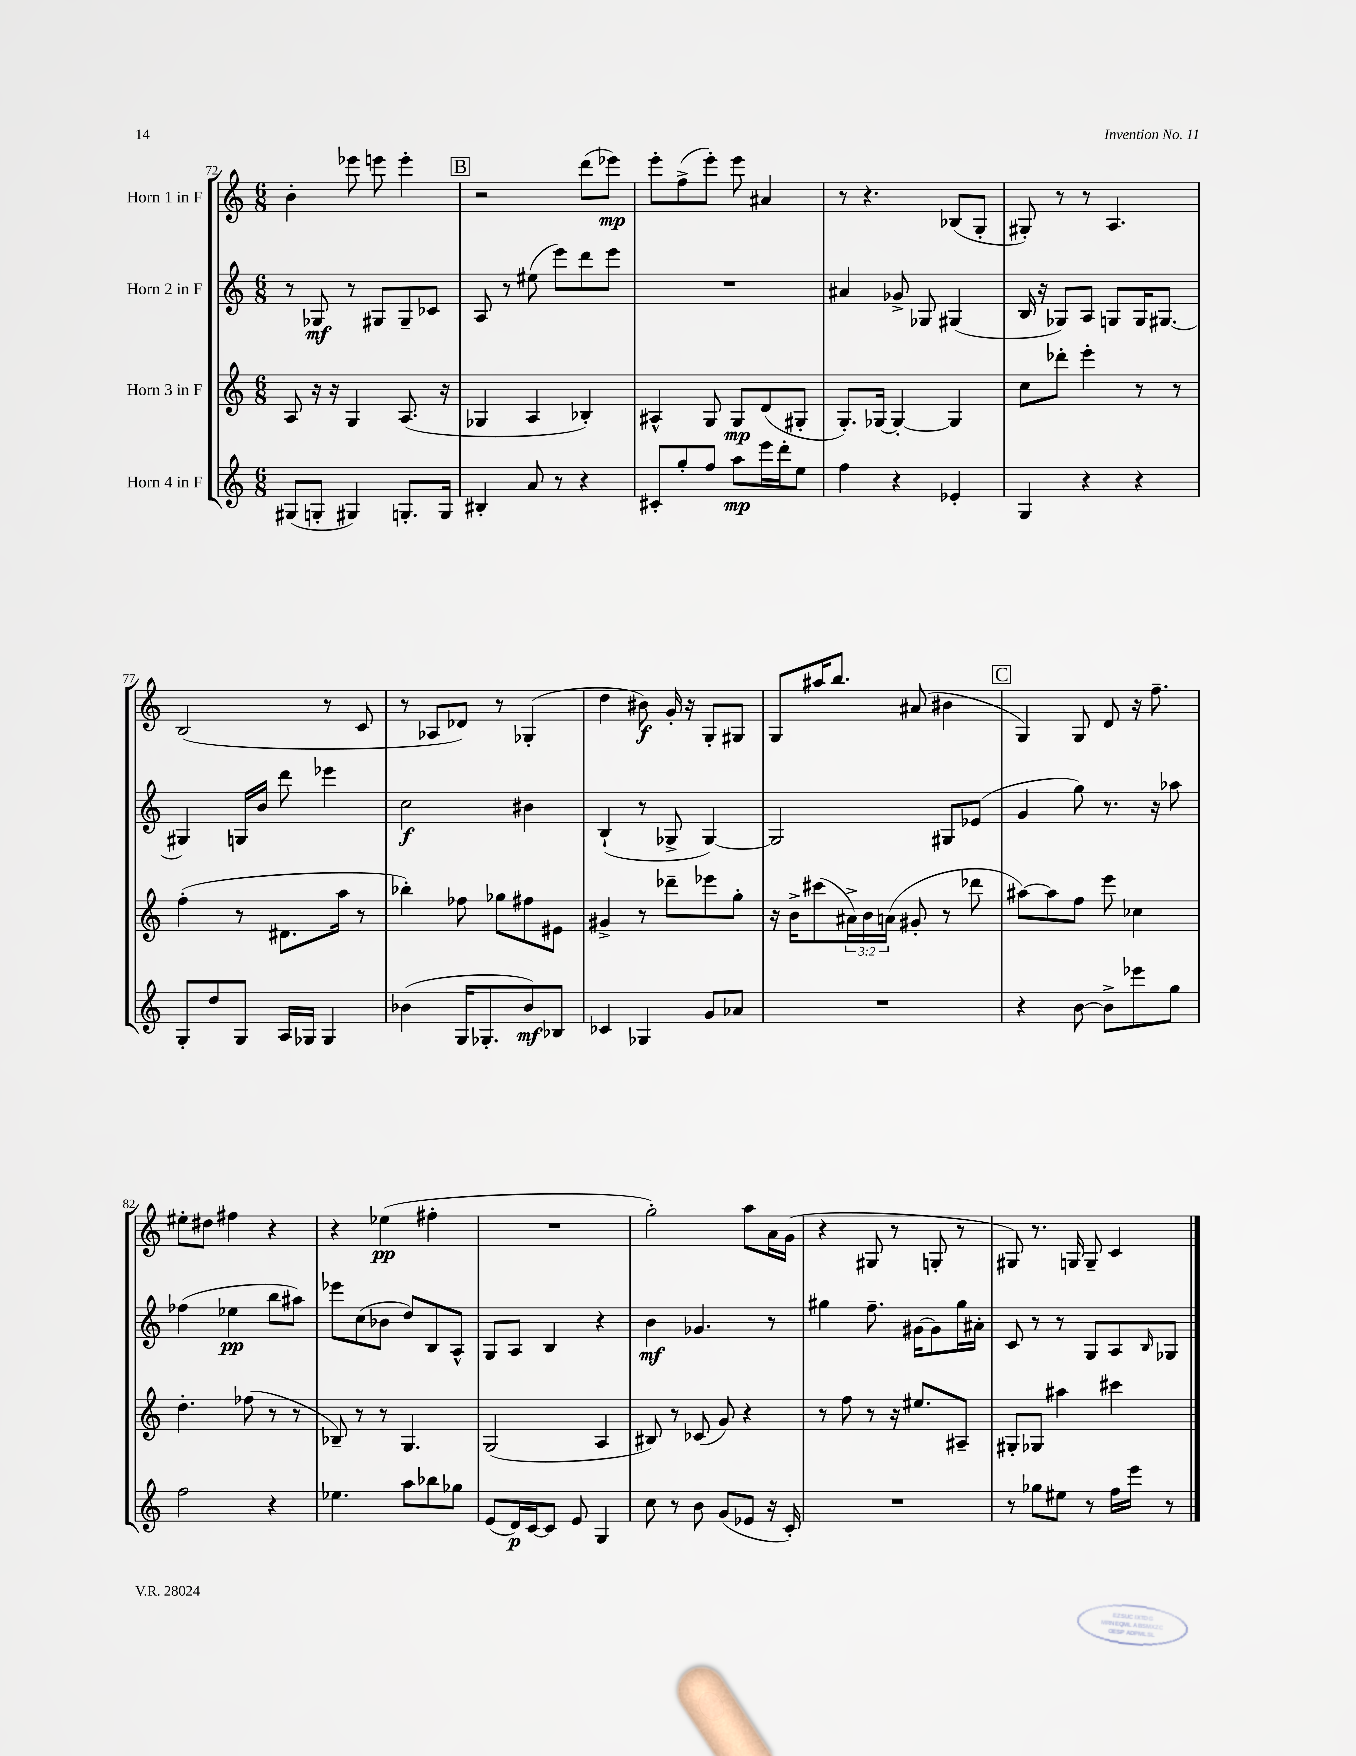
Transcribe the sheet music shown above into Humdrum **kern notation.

**kern	**dynam	**kern	**dynam	**kern	**dynam	**kern	**dynam
*part4	*part4	*part3	*part3	*part2	*part2	*part1	*part1
*staff4	*staff4	*staff3	*staff3	*staff2	*staff2	*staff1	*staff1
*I"Horn 4 in F	*	*I"Horn 3 in F	*	*I"Horn 2 in F	*	*I"Horn 1 in F	*
*clefG2	*	*clefG2	*	*clefG2	*	*clefG2	*
*k[]	*	*k[]	*	*k[]	*	*k[]	*
*M6/8	*	*M6/8	*	*M6/8	*	*M6/8	*
=72	=72	=72	=72	=72	=72	=72	=72
(8G#X/L	.	8A/	.	8r	.	4b'\	.
8Gn'/J	.	16r	.	8G-X/	mf	.	.
.	.	16r	.	.	.	.	.
4G#X/)	.	4G/	.	8r	.	8eee-X\	.
.	.	.	.	8G#X/L	.	8eeen\	.
8.Gn'/L	.	(8.A/	.	8G#~/	.	4eee'\	.
.	.	.	.	8c-X/J	.	.	.
16G/Jk	.	16r	.	.	.	.	.
!!LO:REH:place=s1:t=B
=73	=73	=73	=73	=73	=73	=73	=73
4B#X'/	.	4G-X/	.	8A/	.	2r	.
.	.	.	.	8r	.	.	.
8a/	.	4A/	.	(8ee#X\	.	.	.
8r	.	.	.	8eee\L)	.	.	.
4r	.	4B-X'/)	.	8ddd\	.	(8ddd\L	.
.	.	.	.	8eee\J	.	8eee-X\J)	mp
=74	=74	=74	=74	=74	=74	=74	=74
8c#X'/L	.	4A#X^^/	.	2.r	.	8eee'\L	.
8gg'/	.	.	.	.	.	(8ff^\	.
8ff/J	.	8G/	.	.	.	8eee'\J)	.
8aa\L	mp	8G/L	mp	.	.	8eee\	.
16eee\L	.	(8d/	.	.	.	4a#X/	.
16ddd'\J	.	.	.	.	.	.	.
8ee\J	.	8G#X'/J	.	.	.	.	.
=75	=75	=75	=75	=75	=75	=75	=75
4ff\	.	8.G'/L)	.	4a#X/	.	8r	.
.	.	.	.	.	.	4.r	.
.	.	[16G-X/Jk	.	.	.	.	.
4r	.	4G-'/_	.	8g-X^/	.	.	.
.	.	.	.	8G-X/	.	.	.
4e-X'/	.	4G-/]	.	(4G#X/	.	(8B-X/L	.
.	.	.	.	.	.	8G'/J	.
=76	=76	=76	=76	=76	=76	=76	=76
4G/	.	8cc\L	.	16B/	.	8G#X'/)	.
.	.	.	.	16r	.	.	.
.	.	8ddd-X'\J	.	8G-X/L)	.	8r	.
4r	.	4eee'\	.	8A/J	.	8r	.
.	.	.	.	8Gn/L	.	4.A/	.
4r	.	8r	.	16G/K	.	.	.
.	.	.	.	[8.G#X/J	.	.	.
.	.	8r	.	.	.	.	.
!!LO:LB:g=z
=77	=77	=77	=77	=77	=77	=77	=77
8G'/L	.	(4ff'\	.	4G#X/]	.	(2B/	.
8dd/	.	.	.	.	.	.	.
8G/J	.	8r	.	16Gn/LL	.	.	.
.	.	.	.	16b/JJ	.	.	.
16A/LL	.	8.d#X\L	.	8ddd\	.	.	.
16G-X/JJ	.	.	.	.	.	.	.
4G-/	.	.	.	4eee-X\	.	8r	.
.	.	16aa\Jk	.	.	.	.	.
.	.	8r	.	.	.	8c/	.
=78	=78	=78	=78	=78	=78	=78	=78
(4b-X\	.	4bb-X'\)	.	2cc\	f	8r	.
.	.	.	.	.	.	8A-X/L	.
16G/KL	.	8ff-X\	.	.	.	8d-X/J)	.
8.G-X'/	.	.	.	.	.	.	.
.	.	8gg-X\L	.	.	.	8r	.
8b-/)	mf	8ff#X\	.	4b#X\	.	(4G-X'/	.
8B-X/J	.	8e#X\J	.	.	.	.	.
=79	=79	=79	=79	=79	=79	=79	=79
4c-X/	.	4g#X^/	.	(4B`/	.	4dd\	.
4G-X/	.	8r	.	8r	.	8b#X\)	f
.	.	8ddd-X~\L	.	8G-X^/	.	16g'/	.
.	.	.	.	.	.	16r	.
8g/L	.	8eee-X\	.	[4G-/)	.	8G'/L	.
8a-X/J	.	8gg'\J	.	.	.	8G#X/J	.
=80	=80	=80	=80	=80	=80	=80	=80
2.r	.	16r	.	2G-/]	.	8G/L	.
.	.	16b^\KL	.	.	.	.	.
.	.	(8ccc#X\	.	.	.	16aa#X/K	.
.	.	.	.	.	.	8.bb/J	.
.	.	24a#X^\L)	.	.	.	.	.
.	.	24b\	.	.	.	.	.
.	.	(24an\JJ	.	.	.	.	.
.	.	8g#X'/	.	.	.	(8a#X/	.
.	.	8r	.	8G#X/L	.	4b#X\	.
.	.	8ddd-X\	.	(8e-X/J	.	.	.
!!LO:REH:place=s1:t=C
=81	=81	=81	=81	=81	=81	=81	=81
4r	.	[8aa#X\L)	.	4g/	.	4G/)	.
.	.	8aa#\]	.	.	.	.	.
[8b\	.	8ff\J	.	8gg\)	.	8G/	.
8b^\L]	.	8eee\	.	8.r	.	8d/	.
8eee-X\	.	4cc-X\	.	.	.	16r	.
.	.	.	.	16r	.	8.ff~\	.
8gg\J	.	.	.	8aa-X\	.	.	.
!!LO:LB:g=z
=82	=82	=82	=82	=82	=82	=82	=82
2ff\	.	4.dd'\	.	(4ff-X\	.	8ee#X'\L	.
.	.	.	.	.	.	8dd#X\J	.
.	.	.	.	4ee-X\	pp	4ff#X\	.
.	.	(8ff-X\	.	.	.	.	.
4r	.	8r	.	8bb\L	.	4r	.
.	.	8r	.	8aa#X\J)	.	.	.
=83	=83	=83	=83	=83	=83	=83	=83
4.ee-X\	.	8B-X~/)	.	8eee-X\L	.	4r	.
.	.	8r	.	(8cc\	.	.	.
.	.	8r	.	8b-X\J	.	(4ee-X\	pp
8aa\L	.	4.G/	.	8dd/L)	.	.	.
8bb-X\	.	.	.	8B/	.	4ff#X'\	.
8gg-X\J	.	.	.	8A^^/J	.	.	.
=84	=84	=84	=84	=84	=84	=84	=84
(8e/L	.	(2G/	.	8G/L	.	2.r	.
16d/L)	p	.	.	8A/J	.	.	.
[16c/J	.	.	.	.	.	.	.
8c/J]	.	.	.	4B/	.	.	.
8e/	.	.	.	.	.	.	.
4G/	.	4A/	.	4r	.	.	.
=85	=85	=85	=85	=85	=85	=85	=85
8cc\	.	8B#X/)	.	4b\	mf	2gg'\)	.
8r	.	8r	.	.	.	.	.
8b\	.	(8c-X/	.	4.g-X/	.	.	.
(8g/L	.	8g/)	.	.	.	.	.
8e-X/J	.	4r	.	.	.	8aa\L	.
16r	.	.	.	8r	.	16a\L	.
16c'/)	.	.	.	.	.	(16g\JJ	.
=86	=86	=86	=86	=86	=86	=86	=86
2.r	.	8r	.	4gg#X\	.	4r	.
.	.	8ff\	.	.	.	.	.
.	.	8r	.	8.ff~\	.	8G#X/	.
.	.	16r	.	.	.	8r	.
.	.	8.ee#X/L	.	[16g#X\KL	.	.	.
.	.	.	.	8g#\]	.	8Gn'/	.
.	.	8A#X~/J	.	16gg#\L	.	8r	.
.	.	.	.	16a#X'\JJ	.	.	.
=87	=87	=87	=87	=87	=87	=87	=87
8r	.	8G#X'/L	.	8c/	.	8G#X/)	.
8gg-X\L	.	8G-X/J	.	8r	.	8.r	.
8ee#X\J	.	4aa#X\	.	8r	.	.	.
.	.	.	.	.	.	16Gn/	.
8r	.	.	.	8G/L	.	8G~/	.
16ff\LL	.	4ccc#X\	.	8A/	.	4c/	.
16eee\JJ	.	.	.	.	.	.	.
.	.	.	.	16qqB/	.	.	.
8r	.	.	.	8G-X/J	.	.	.
==	==	==	==	==	==	==	==
*-	*-	*-	*-	*-	*-	*-	*-
